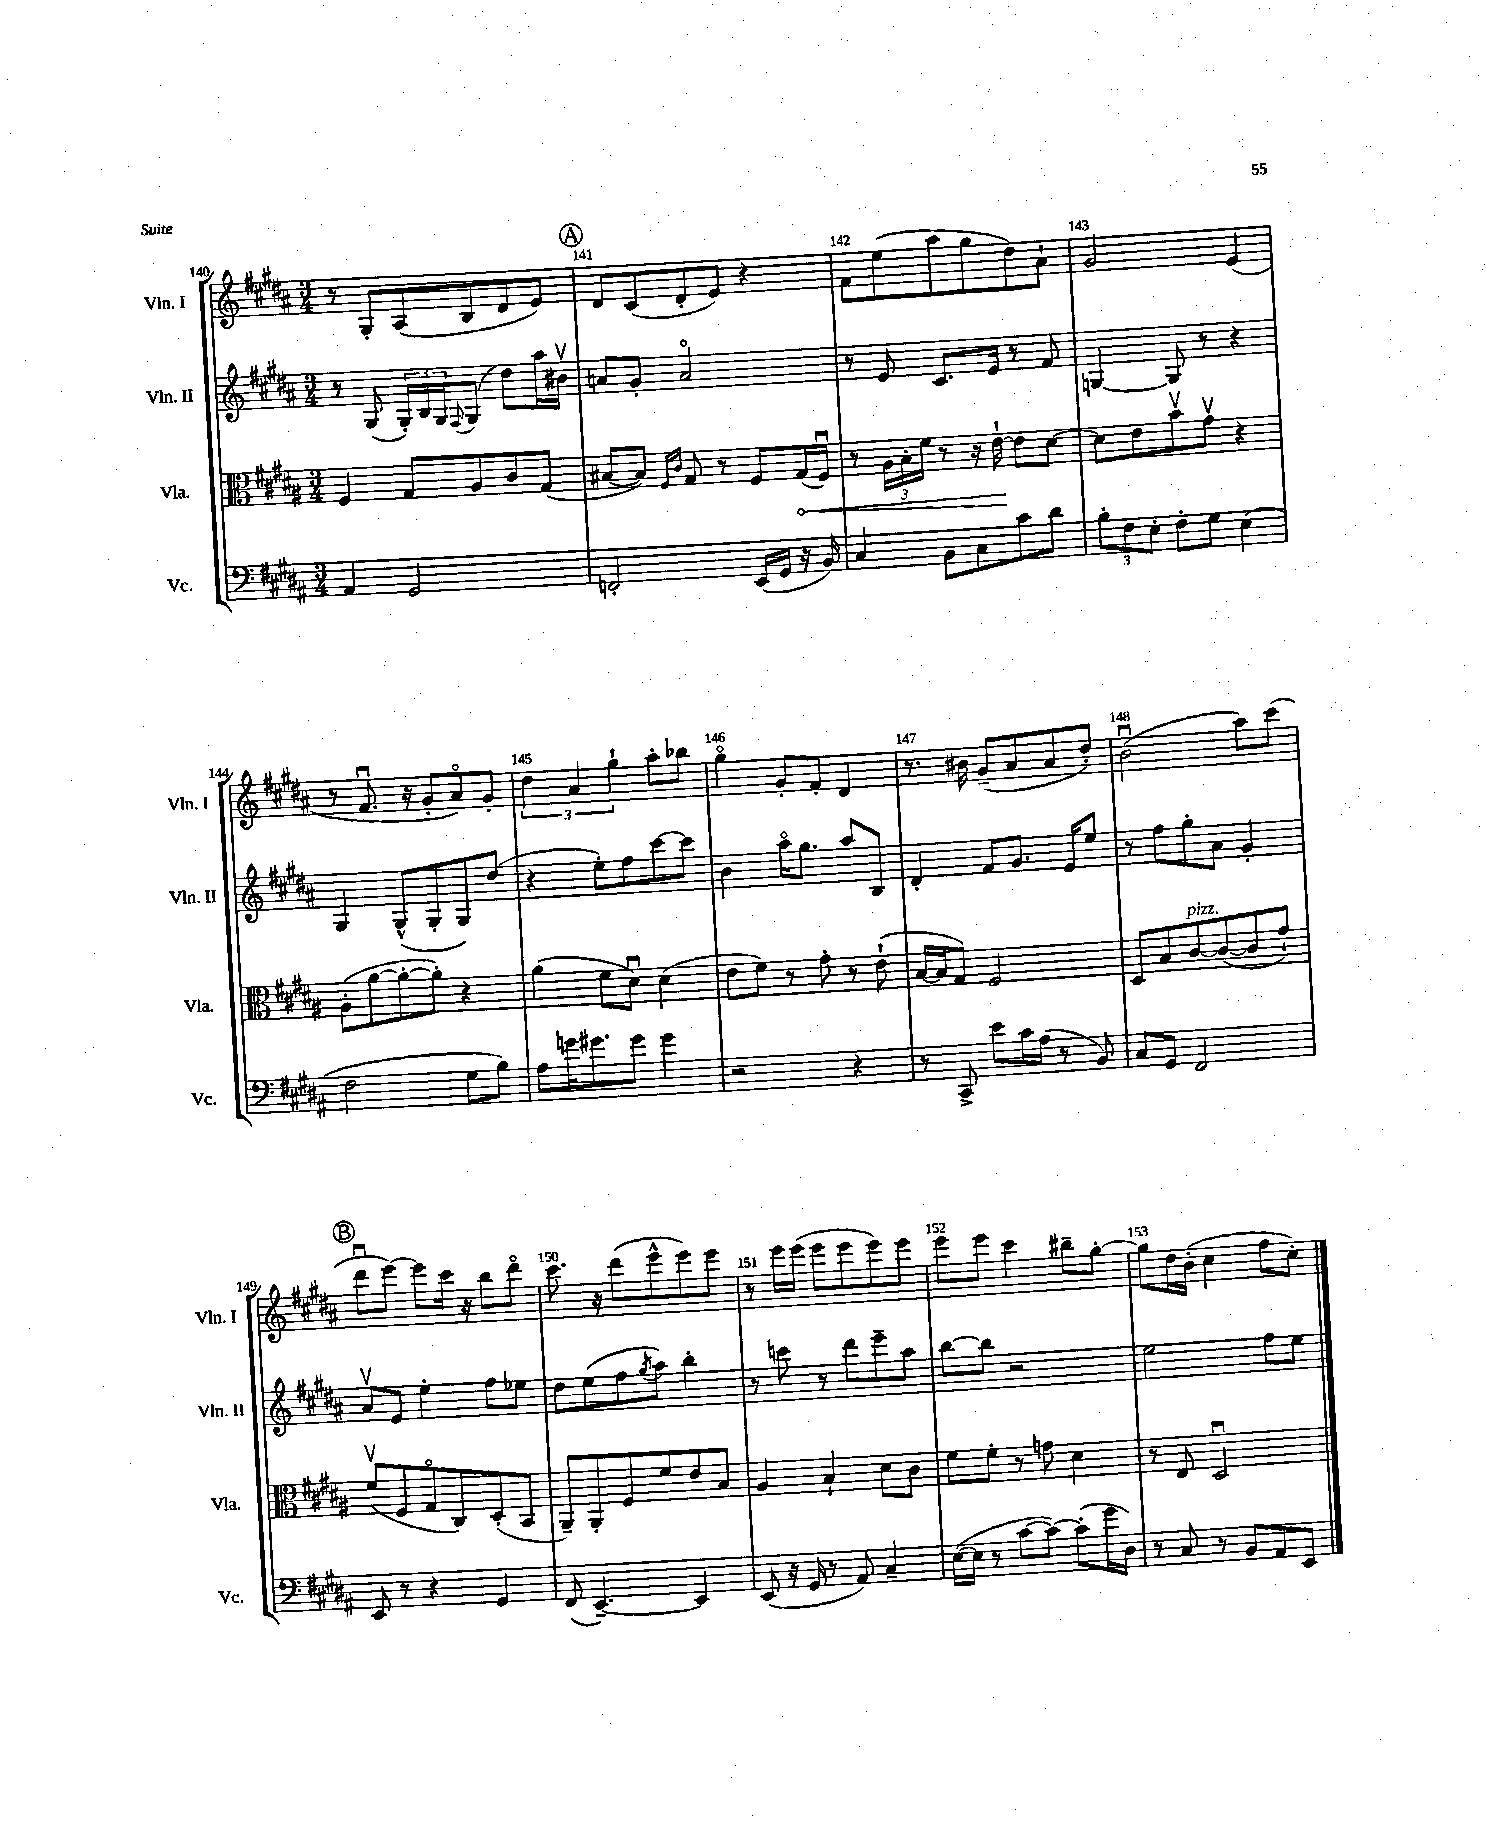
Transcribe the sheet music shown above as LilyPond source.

<<
\new StaffGroup <<
\new Staff = "s0" \with { instrumentName = "Vln. I" shortInstrumentName = "Vln. I" } {
    \clef treble \key b \major \numericTimeSignature \time 3/4
    r8 gis8-. ais8( b8 dis'8 e'8) |
    \mark \markup { \circle "A" } dis'8 cis'8( dis'8-. e'8) r4 |
    fis'8 e''8( ais''8 gis''8 dis''8) ais'8-! |
    gis'2 e'4( |
    r8 fis'8.\downbow r16 gis'8-. ais'8\flageolet) gis'8-. |
    \tuplet 3/2 { dis''4 ais'4 gis''4-! } ais''8-. bes''8 |
    gis''4\flageolet gis'8-. fis'8-. dis'4 |
    r8. bis'16 gis'8--( ais'8 ais'8 dis''8-.) |
    b'2\downbow( ais''8) cis'''8( |
    \mark \markup { \circle "B" } dis'''8\downbow e'''8~) e'''8 cis'''16 r16 b''8 dis'''8\flageolet |
    cis'''8. r16 dis'''8( e'''8-^ e'''8) e'''8 |
    r8 e'''16 e'''16( e'''8 e'''8 e'''8) e'''8 |
    e'''8 e'''8 cis'''4 bis''8-- gis''8~-. |
    gis''8 dis''16 b'16-.( cis''4 fis''8 cis''8-.) \bar "|." |
}
\new Staff = "s1" \with { instrumentName = "Vln. II" shortInstrumentName = "Vln. II" } {
    \clef treble \key b \major \numericTimeSignature \time 3/4
    r8 gis8( \tuplet 3/2 { gis16-.) b16 gis16 } \appoggiatura { fis8 } gis8( dis''8) ais''16 bis'16\upbow |
    \mark \markup { \circle "A" } a'8 gis'8-. a'2\flageolet |
    r8 e'8 cis'8. e'16 r8 fis'8 |
    g4~ g8 r8 r4 |
    gis4 gis8-^( gis8-. gis8) dis''8( |
    r4 e''8-.) fis''8 cis'''8~ cis'''8 |
    b'4 ais''16\flageolet gis''8. ais''8 b8 |
    dis'4-. fis'8 gis'8. e'16 e''8 |
    r8 fis''8 gis''8-. ais'8 gis'4-. |
    \mark \markup { \circle "B" } ais'8\upbow e'8 e''4-. fis''8 ees''8 |
    dis''8 e''8( fis''8 \acciaccatura { gis''8 } ais''8) b''4-. |
    r8 c'''8 r8 dis'''8 e'''8-- ais''8 |
    b''8~ b''8 r2 |
    e''2 fis''8 e''8 \bar "|." |
}
\new Staff = "s2" \with { instrumentName = "Vla." shortInstrumentName = "Vla." } {
    \clef alto \key b \major \numericTimeSignature \time 3/4
    fis4 gis8 ais8 cis'8 gis8( |
    \mark \markup { \circle "A" } bis8~ bis8) \grace { fis16 cis'16 } gis8 r8 fis8 \once \override Hairpin.circled-tip = ##t gis16\<( fis16\downbow) |
    r8 \tuplet 3/2 { ais16 b16-. fis'16 } r8 r16 e'16~-!\! e'8 dis'8~ |
    dis'8 e'8 b'8\upbow gis'8\upbow r4 |
    ais8-.( ais'8~ ais'8~-. ais'8-.) r4 |
    ais'4( fis'8 dis'8\downbow) dis'4( |
    e'8 fis'8) r8 gis'8-. r8 e'8-!( |
    b16~ b16 gis8) fis2 |
    dis8 b8 cis'8~^\markup { \italic "pizz." } cis'8~( cis'8 gis'8-!) |
    \mark \markup { \circle "B" } fis'8\upbow( fis8 gis8\flageolet cis8) dis8-.( b,8 |
    ais,8--) ais,8-. fis8 fis'8 e'8 b8 |
    ais4 b4-! dis'8 cis'8 |
    fis'8 fis'8-. r8 g'8 dis'4 |
    r8 e8 dis2\downbow \bar "|." |
}
\new Staff = "s3" \with { instrumentName = "Vc." shortInstrumentName = "Vc." } {
    \clef bass \key b \major \numericTimeSignature \time 3/4
    ais,4 gis,2 |
    \mark \markup { \circle "A" } f,2-. e,16( gis,16 r16 b,16) |
    cis4 b,8 cis8 cis'8 dis'8 |
    \tuplet 3/2 { b8-. fis8 e8-. } fis8-. gis8 e4( |
    fis2 gis8 b8) |
    ais8 g'16 gis'8. gis'8 gis'4 |
    r2 r4 |
    r8 cis,8-> e'8 cis'16 ais16( r8 b,8) |
    cis8 gis,8 fis,2 |
    \mark \markup { \circle "B" } e,8 r8 r4 gis,4 |
    fis,8( e,4.~--) e,4 |
    e,8( r16 gis,16 r8 ais,8) cis4-- |
    e16~( e16 r8 cis'8~ cis'8~) cis'8-.( gis'16 dis16) |
    r8 cis8 r8 b,8 ais,8 e,8 \bar "|." |
}
>>
>>
\layout { \context { \Score currentBarNumber = #140 \override BarNumber.break-visibility = ##(#f #t #t) barNumberVisibility = #all-bar-numbers-visible } }
